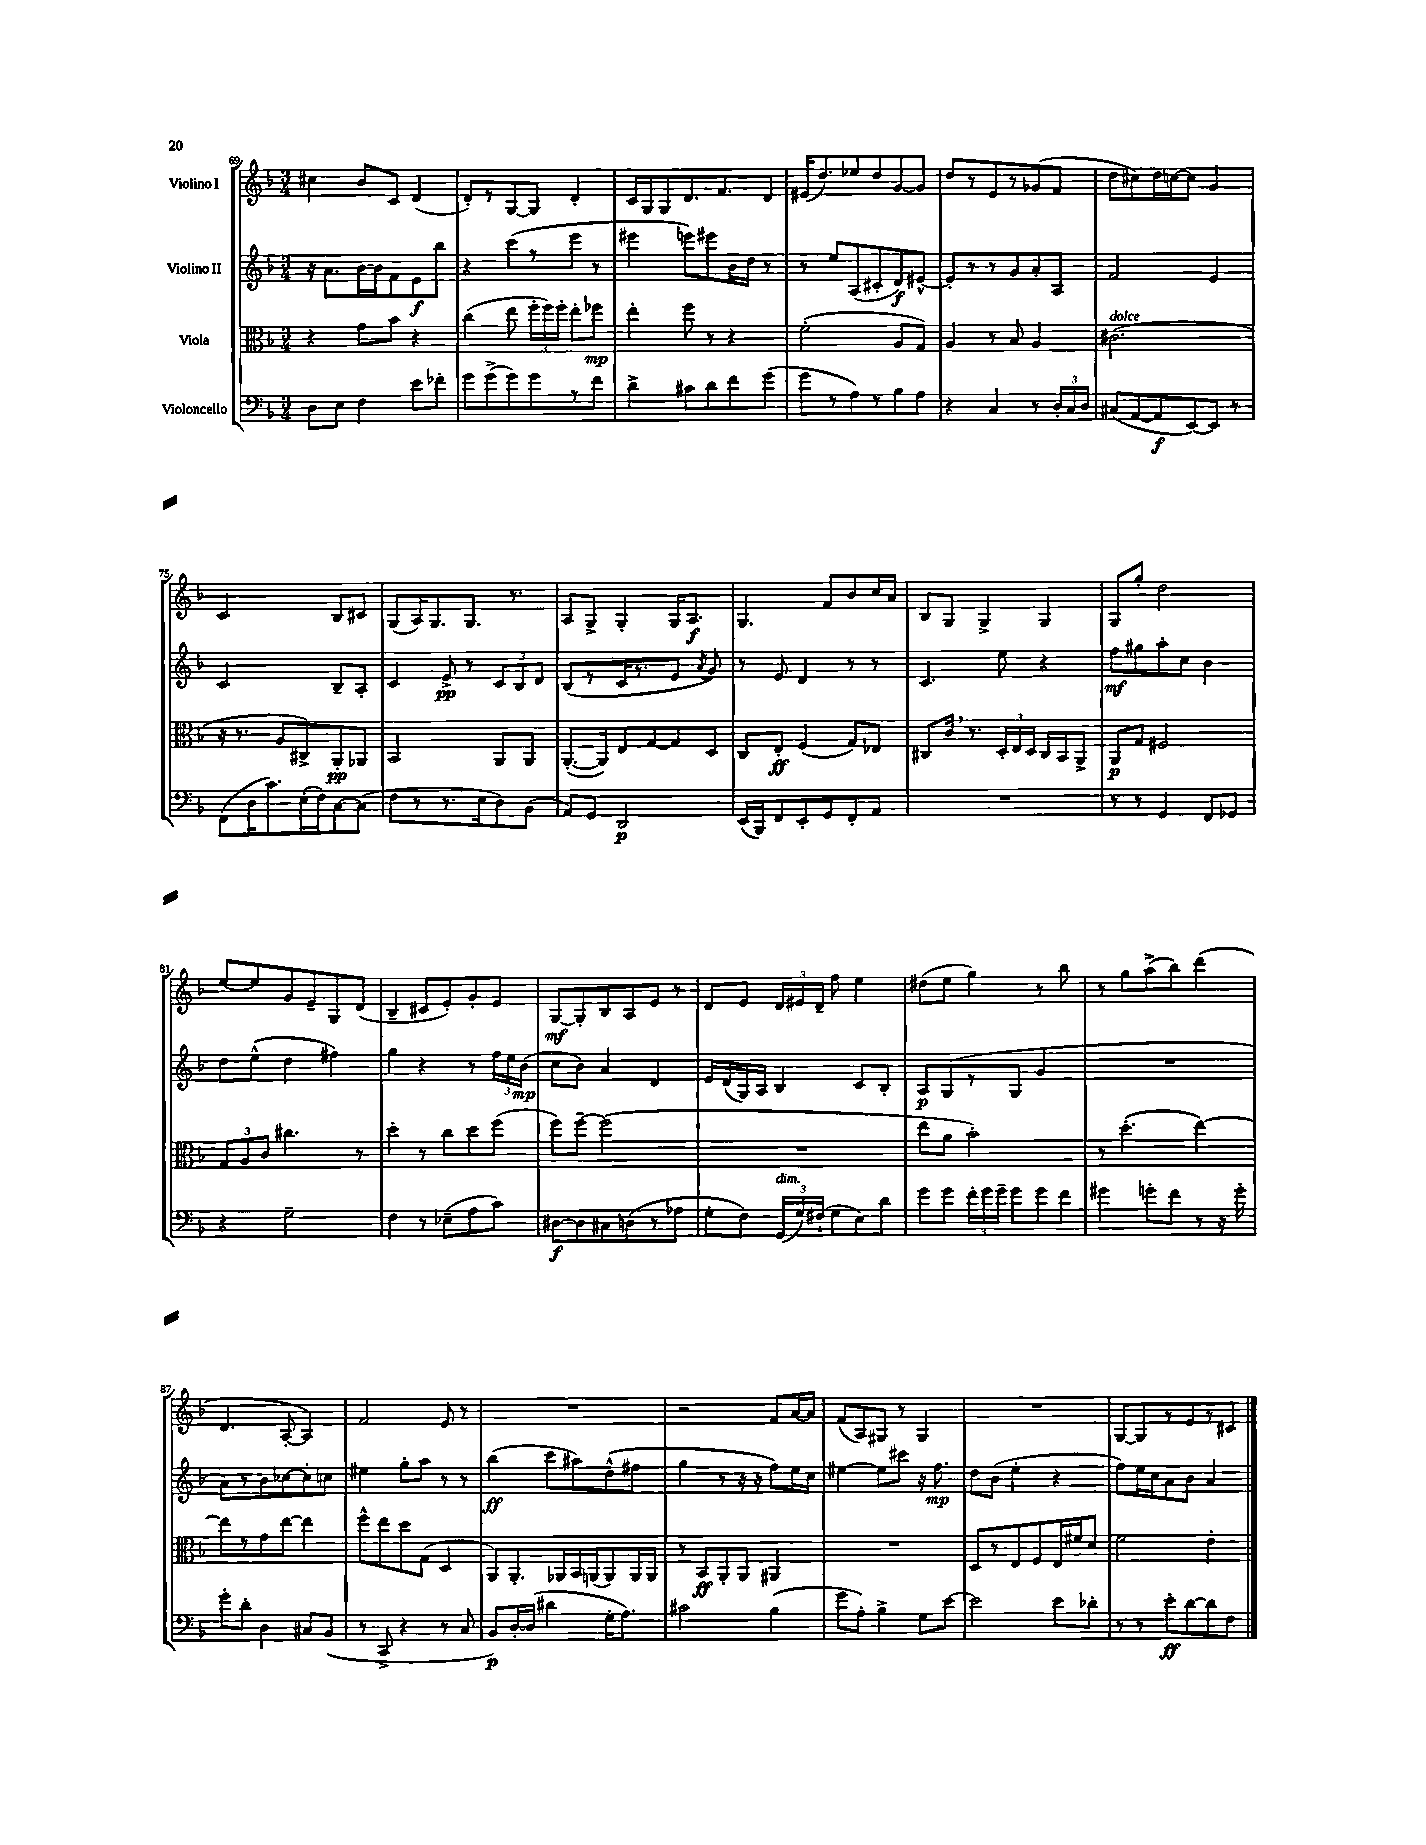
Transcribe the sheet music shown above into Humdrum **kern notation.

**kern	**kern	**kern	**kern
*staff4	*staff3	*staff2	*staff1
*clefF4	*clefC3	*clefG2	*clefG2
*k[b-]	*k[b-]	*k[b-]	*k[b-]
*M3/4	*M3/4	*M3/4	*M3/4
8D	4r	16r	4cc#
.	.	8.a	.
8E	.	.	.
4F	8g	[16b-	8b-
.	.	16b-]	.
.	8b-	8f	8c
8e	4r	8e	(4d
8f-'	.	8bb-	.
=	=	=	=
8g	(4cc	4r	8d')
(8g^	.	.	8r
8g)	8ee	(8ccc	[8G
8g	24ff'	8r	8G]
.	24ff)	.	.
.	24ff'	.	.
8r	8ee'	8eee	4d'
8f	8ff-	8r	.
=	=	=	=
4d^	4ee'	4eee#	16c
.	.	.	16G
.	.	.	8G
8c#	8ff	8eee)	8.d
8d	8r	8eee#	.
.	.	.	8.f
8f	4r	16b-	.
.	.	16dd	.
(8g	.	8r	8d
=	=	=	=
8g	(2f'	8r	(16e#
.	.	.	8.dd)
8r	.	8ee	.
8A)	.	(8A	8ee-
8r	.	8c#'	8dd
8B-	8A	8d)	[8g
8A	8G)	[8e#^^	8g]
=	=	=	=
4r	4A	8e#']	8dd
.	.	8r	8r
4C	8r	8r	8e
.	8B-	8g	8r
8r	4A	8a'	(8g-
24D'	.	8A	8f
24C	.	.	.
24D	.	.	.
=	=	=	=
(8C#	(2.c#	2f	8dd
[8AA	.	.	8cc#)
8AA]	.	.	16dd
.	.	.	[16cc
[8EE)	.	.	8cc]
8EE]	.	4e	4g
8r	.	.	.
=	=	=	=
(8FF	16r	2c	2c
.	8.r	.	.
16D	.	.	.
8.c)	.	.	.
.	8A	.	.
(16E'	8C#^)	.	.
16F)	.	.	.
[8C	8AA'	8B-~	8B-
(8C]	8AA-	8A'	8c#
=	=	=	=
8F	2BB-	4c	(8G
8r	.	.	16A)
.	.	.	8.G
8.r	.	8e^	.
.	.	8r	8.G
16E	.	.	.
8D)	8AA	12c	.
.	.	.	8.r
.	.	12B-	.
(8BB-	8AA	.	.
.	.	12d	.
=	=	=	=
8AA)	([8.AA'	(8B-	8A
8GG	.	8r	8G^
.	16AA])	.	.
2DD	8E	16c	4G'
.	.	8.r	.
.	[8G	.	.
.	8G]	8e	16G
.	.	.	8.A
.	.	8qa	.
.	8D	8g)	.
=	=	=	=
(16EE	8C	8r	4.G
16BBB-)	.	.	.
8FF	8E'	8e	.
8EE'	(4F	4d	.
8GG	.	.	8f
8FF'	8G)	8r	8b-
8AA	8E-	8r	16cc
.	.	.	16a
=	=	=	=
2.r	8C#	4.c	8B-
.	16c	.	8G
.	8.r	.	.
.	.	.	4G^
.	24D'	8ee	.
.	24E	.	.
.	24D	.	.
.	16C#	4r	4G
.	16BB-	.	.
.	8AA^	.	.
=	=	=	=
8r	8AA	8ff	8G
8r	8G	8gg#	8gg'
4GG	2F#	8aa'	2dd
.	.	8cc	.
8FF	.	4b-	.
8GG-	.	.	.
=	=	=	=
4r	12G	8dd	[8ee
.	12A	.	.
.	.	(8ee^^	8ee]
.	12c	.	.
2G~	4.cc#	4dd	8g
.	.	.	8e~
.	.	4ff#)	8G
.	8r	.	(8d
=	=	=	=
4F	4dd'	4gg	4B-~
8r	8r	4r	8c#
(8E-~	8cc	.	8e')
8A	8dd	8r	8g'
8c)	(8ff	24ff	8e
.	.	24ee	.
.	.	(24b-	.
=	=	=	=
[8D#	8ff)	8cc	[8G
8D#]	[8ff~	8b-)	8G']
8C#	(2ff]	4a	8B-
(8D	.	.	8A
8r	.	4d	8e
8A-	.	.	8r
=	=	=	=
8G'	2.r	16e	8d
.	.	(16d	.
8F)	.	16G)	8e
.	.	16A	.
(24GG	.	4B-	24d
24G)	.	.	24e#
(24F#`	.	.	24d~
8G	.	.	8ff
8E)	.	8c	4ee
8d	.	8B-'	.
=	=	=	=
8g	8ee	8A	(8dd#
8g	8a	(8G	8ee
24f'	2b-')	8r	4gg)
24g	.	.	.
24g~	.	.	.
8g	.	8G	.
8g	.	4g	8r
8f	.	.	8bb-
=	=	=	=
4g#	8r	2.r	8r
.	(4.dd'	.	8gg
8g'	.	.	(8aa^
8f	.	.	8bb-)
8r	[4ee)	.	(4ddd
16r	.	.	.
16g'	.	.	.
=	=	=	=
8g'	8ee]	8a)	4.d
8d'	8r	8r	.
4D	8g	8b-	.
.	[8ee	[8cc-	[8A'
8C#	4ee]	8cc-']	4A])
(8BB-	.	8cc	.
=	=	=	=
8r	8ff^^	4ee#	2f
8CC^	8ee	.	.
4r	8dd	8gg'	.
.	(8G	8aa	.
8r	4D	8r	8e
8C	.	8r	8r
=	=	=	=
8BB-)	8AA)	(4bb-	2.r
[16D'	8.AA'	.	.
(16D]	.	.	.
4d#	.	8ccc	.
.	16AA-	.	.
.	16BB-	8aa#)	.
.	(16AA	.	.
16G'	8AA)	(8dd^^	.
8.A)	.	.	.
.	16AA	8ff#	.
.	16AA	.	.
=	=	=	=
2c#	8r	4gg	2r
.	8BB-	.	.
.	8AA'	8r	.
.	8AA	16r	.
.	.	16r	.
(4B-	4AA#	8ff)	8f
.	.	16ee	[16a
.	.	16cc	16a]
=	=	=	=
8g	2.r	[4ee#	(8f
8A')	.	.	8A)
4B-^	.	8ee#]	8G#
.	.	8ccc#	8r
8G	.	16r	4G#
.	.	8.ff	.
[8e	.	.	.
=	=	=	=
2e]	8D	8dd	2.r
.	8r	(8b-	.
.	8E	4ee'	.
.	8F	.	.
8e	16E	4r	.
.	16f#	.	.
8d-'	8d	.	.
=	=	=	=
8r	2f	8ff)	[8G
8r	.	16ee	8G]
.	.	16cc	.
8e'	.	8a	8r
[8d	.	8b-	8e
8d]	4e'	4a	8r
8F	.	.	8c#
==	==	==	==
*-	*-	*-	*-
